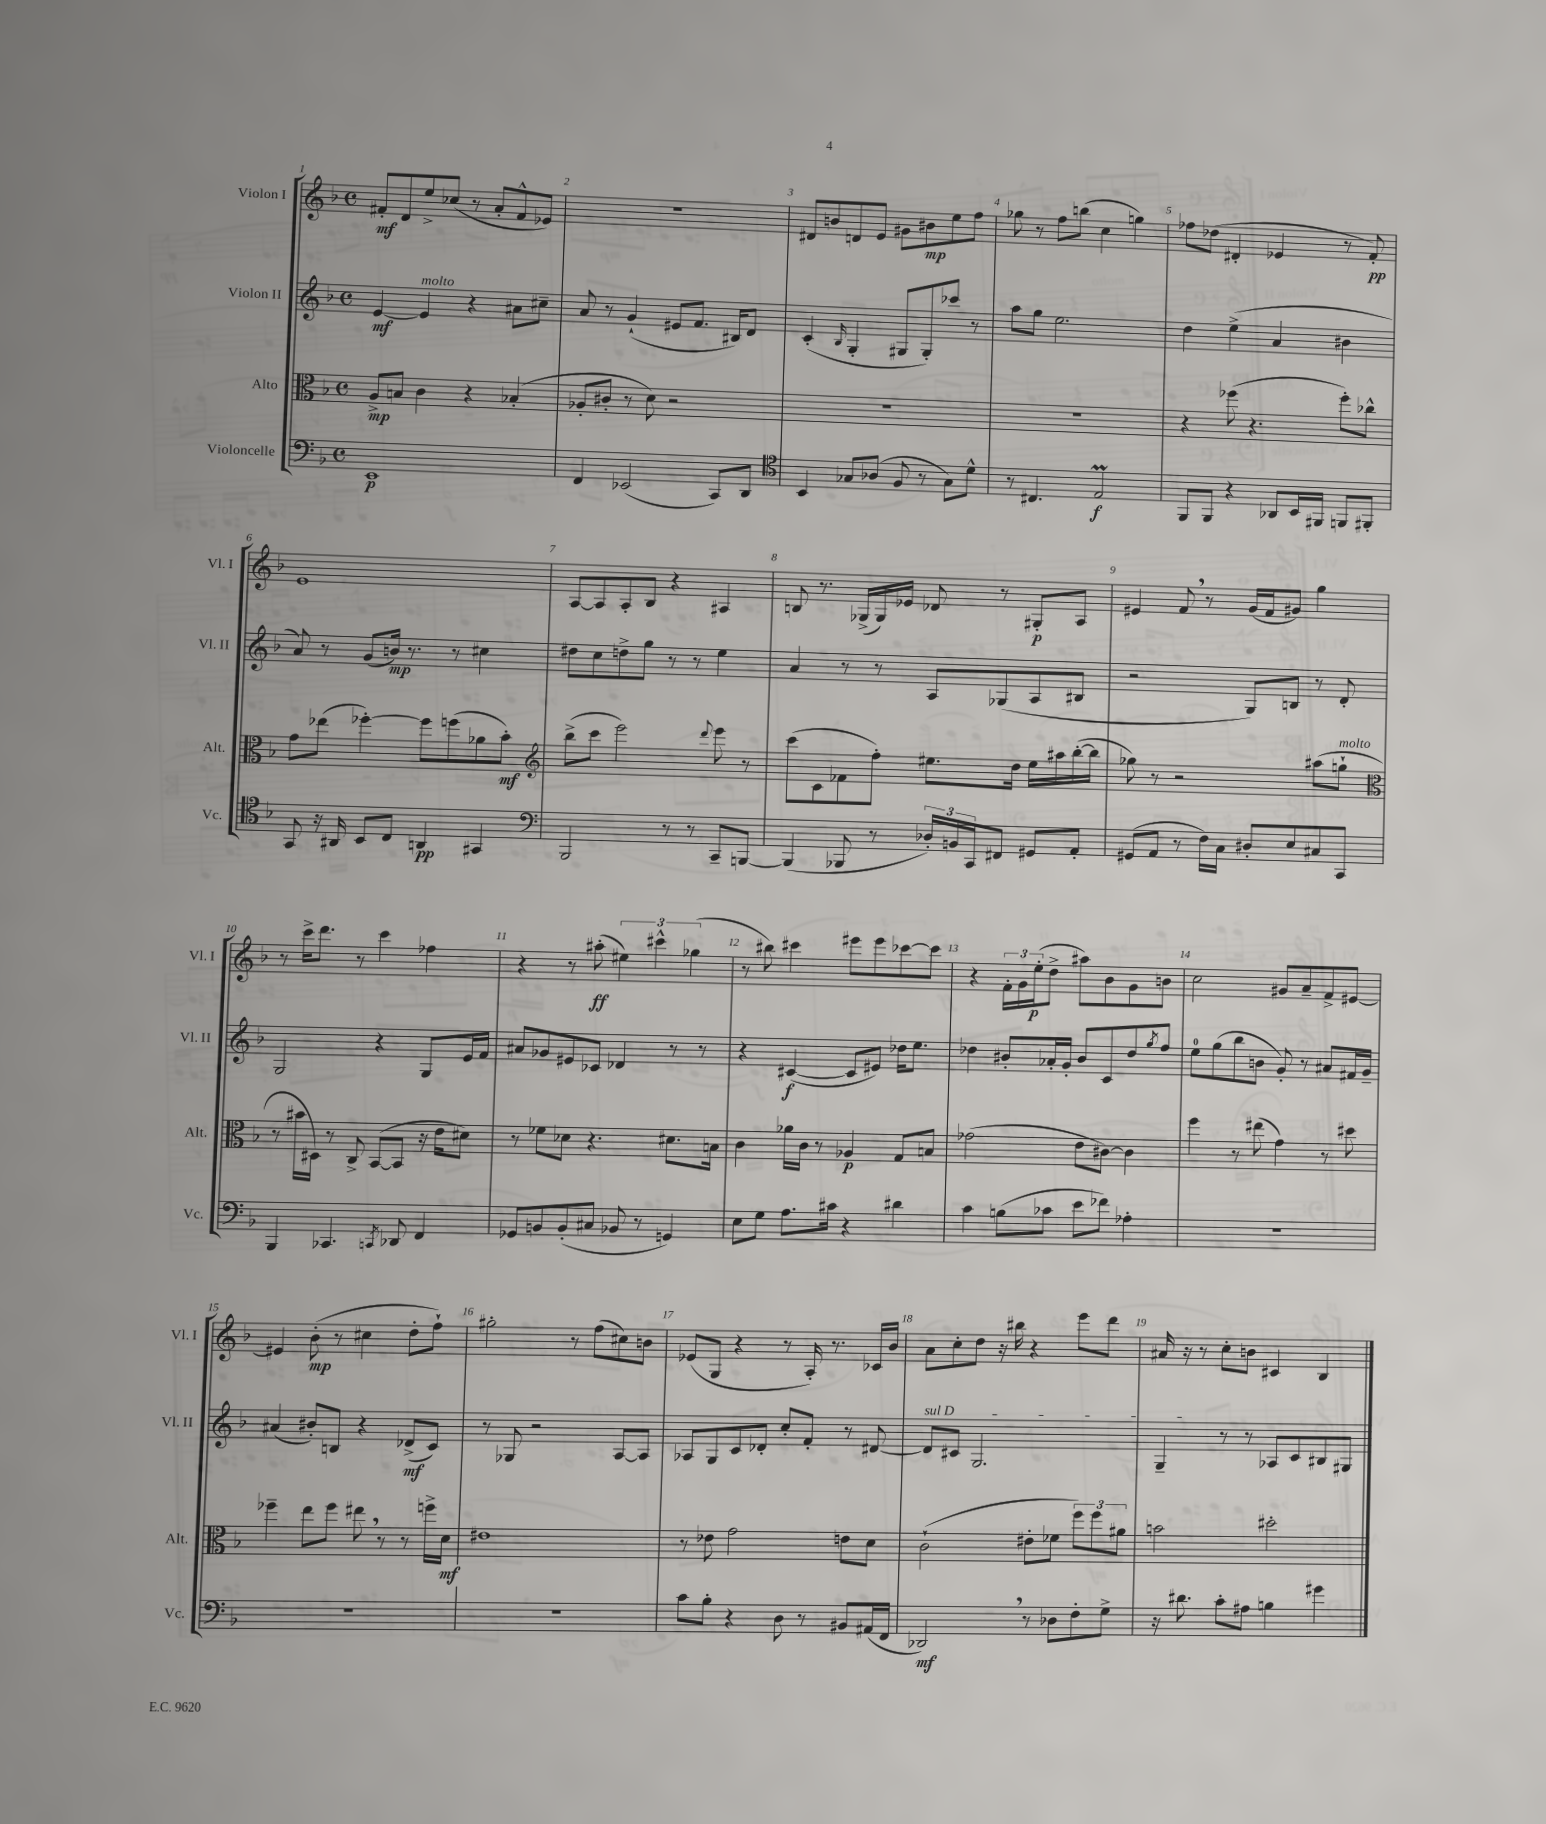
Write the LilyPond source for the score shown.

<<
\new StaffGroup <<
\new Staff = "s0" \with { instrumentName = "Violon I" shortInstrumentName = "Vl. I" } {
    \clef treble \key f \major \defaultTimeSignature \time 4/4
    fis'8-.\mf d'8 e''8-> ces''8( r8 a'8-. fis'8-^ ees'8) |
    R1 |
    dis'8 b'8 d'8 e'8 gis'8 bis'8\mp e''8 f''8 |
    ges''8 r8 f''8 b''8( c''4 g''4) |
    fes''8 des''8( dis'4-. ees'4 r8 f'8-.\pp) |
    e'1 |
    a8~ a8 a8-. bes8 r4 ais4 |
    b8 r8. ges16->( ges16) ees'16 des'8 r8 gis8-.\p a8 |
    eis'4 f'8 \breathe r8 g'16( f'16 gis'8) g''4 |
    r8 c'''16-> d'''8. r8 c'''4 fes''4 |
    r4 r8 ais''8-.\ff( \tuplet 3/2 { eis''4) cis'''4-^ ges''4( } |
    r8 bis''8) cis'''4 eis'''8 eis'''8 ces'''8~ ces'''8 |
    r4 \tuplet 3/2 { f'16-. g'16 e''16-.\p( } d''8-> ais''8) bes'8 g'8 b'8 |
    c''2 gis'8 a'8-- f'8-> eis'8~ |
    eis'4 bes'8-.\mp( r8 cis''4 d''8-. f''8-!) |
    gis''2-. r8 f''8( cis''8) b'8 |
    ees'8( g8 r4 r8 a16-.) r8. ces'16 bes'16 |
    a'8 c''8-. d''8 r16 bis''16 r4 e'''8 d'''8 |
    ais'16 r16 r8 c''8-. b'8 cis'4 bes4 \bar "|." |
}
\new Staff = "s1" \with { instrumentName = "Violon II" shortInstrumentName = "Vl. II" } {
    \clef treble \key f \major \defaultTimeSignature \time 4/4
    e'4~\mf e'4^\markup { \italic "molto" } r4 ais'8 cis''8-- |
    a'8 r8 g'4-!( eis'8 f'8. bis16) d'8 |
    c'4-.( \grace { bes16 } g4-. gis8 gis8-.) ces'''8 r8 |
    a''8 g''8 e''2. |
    d''4 e''4->( a'4 bis'4 |
    a'8) r8 g'8( b'16\mp) r8. r8 cis''4 |
    dis''8 c''8 d''8-> g''8 r8 r8 e''4 |
    a'4 r8 r8 a8 ges8( a8 bis8 |
    r2 g8) b8 r8 d'8-. |
    g2 r4 g8 e'16 f'16 |
    ais'8 ges'8 eis'8 ces'8 des'4 r8 r8 |
    r4 cis'4~\f( cis'8 eis'8) des''16 e''8. |
    des''4 bis'8-. aes'16-. g'16-. bis'8 c'8 des''8 \acciaccatura { g''8 } f''8 |
    e''8-0 g''8( bes''8 b'8 g'8-.) r8 ais'8 fis'16 g'16-- |
    ais'4( bis'8-.) b8 r4 des'8->\mf( c'8) |
    r8 ges8 r2 a8~ a8 |
    aes8 g8 c'8 des'8-. c''8-. f'8-. r8 dis'8~ |
    \once \override TextSpanner.bound-details.left.text = \markup { \italic "sul D" } dis'8\startTextSpan cis'8 g2. |
    g4--\stopTextSpan r8 r8 aes8 c'8 bis8 gis8 \bar "|." |
}
\new Staff = "s2" \with { instrumentName = "Alto" shortInstrumentName = "Alt." } {
    \clef alto \key f \major \defaultTimeSignature \time 4/4
    a8->\mp b8 c'4 r4 bes4-.( |
    aes8-. cis'8-. r8 d'8) r2 |
    R1 |
    R1 |
    r4 fes''8( r4. fes''8-.) ces''8-^ |
    g'8 ees''8( fes''4~-.) fes''8 f''8( aes'8 bes'8-.\mf) |
    \clef treble bes''8->( c'''8 e'''2) \appoggiatura { d'''8 } e'''8 r8 |
    c'''8( c'8 fes'8 f''8-.) eis''8. d''16 eis''16 ais''16 bes''16~-.( bes''16 |
    ges''8) r8 r2 ais''8( g''8-!^\markup { \italic "molto" } |
    \clef alto r8 bis'16 dis16) r8 c8-> bes,8~( bes,8 r16 e'16 dis'8) |
    r8 fes'8 des'8 r4. dis'8. b16 |
    c'4 aes'16 c'16 r8 aes4\p g8 b8 |
    ges'2( e'8 cis'8~) cis'4 |
    f''4 r8 eis''8( g'4) r8 dis''8 |
    fes''4-- e''8 fes''8 eis''8 \breathe r8 r8 f''16-> d'16\mf |
    eis'1 |
    r8 ees'8 g'2 e'8 d'8 |
    c'2-!( eis'8-. fes'8 \tuplet 3/2 { f''8) f''8 ais'8 } |
    b'2 dis''2-. \bar "|." |
}
\new Staff = "s3" \with { instrumentName = "Violoncelle" shortInstrumentName = "Vc." } {
    \clef bass \key f \major \defaultTimeSignature \time 4/4
    e,1\p |
    f,4 ees,2( c,8) d,8 |
    \clef tenor bes,4 ges8 aes8( f8 r8 ges8) d'8-^ |
    r8 cis4. e2\prall\f |
    f,8 f,8 r4 aes,8 bes,16 fis,16 f,8 fis,8-. |
    g,8 r16 ais,16 bes,8 c8 a,4\pp gis,4 |
    \clef bass bes,,2 r8 r8 c,8-- b,,8~ |
    b,,4( bes,,8 r8 \tuplet 3/2 { des16-.) b,16 c,16 } fis,8 gis,8 a,8-. |
    gis,8( a,8 r8 f16) c16 dis8-. e8 cis8 c,8 |
    bes,,4 ces,4. \acciaccatura { c,8 } des,8 f,4 |
    ges,8 b,8 b,8-.( cis8 bes,8 r8 g,4) |
    e8 g8 a8. cis'16 r4 dis'4 |
    c'4 b8( ces'8 e'8 fes'8) aes4-. |
    R1 |
    R1 |
    R1 |
    c'8 bes8-. r4 d8 r8 bis,8 ais,16( f,16 |
    des,2\mf) \breathe r8 des8 f8-. g8-> |
    r16 dis'8. c'8-. ais8 b4 gis'4 \bar "|." |
}
>>
>>
\layout { \context { \Score \override BarNumber.break-visibility = ##(#f #t #t) barNumberVisibility = #all-bar-numbers-visible } }
